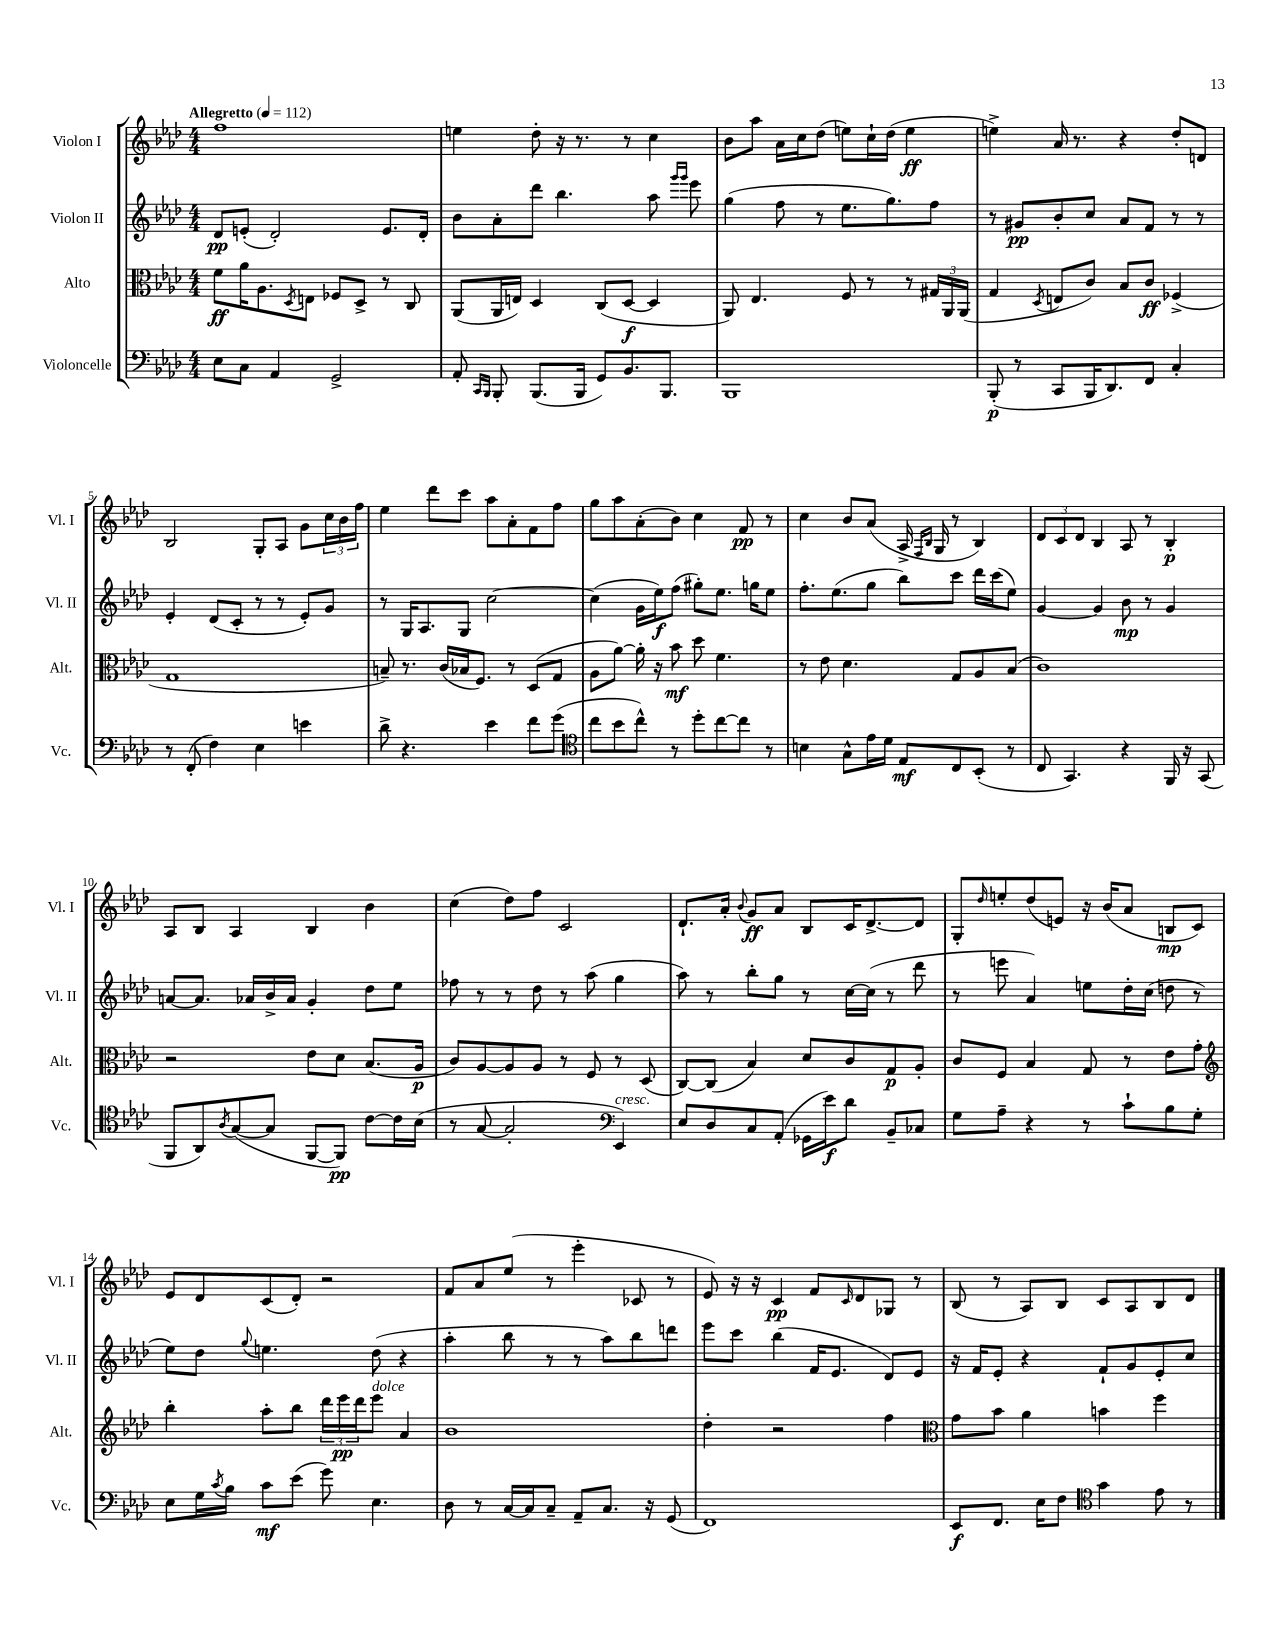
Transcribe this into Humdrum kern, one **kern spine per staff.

**kern	**dynam	**kern	**dynam	**kern	**dynam	**kern	**dynam
*part4	*part4	*part3	*part3	*part2	*part2	*part1	*part1
*staff4	*staff4	*staff3	*staff3	*staff2	*staff2	*staff1	*staff1
*I"Violoncelle	*	*I"Alto	*	*I"Violon II	*	*I"Violon I	*
*I'Vc.	*	*I'Alt.	*	*I'Vl. II	*	*I'Vl. I	*
*clefF4	*	*clefC3	*	*clefG2	*	*clefG2	*
*k[b-e-a-d-]	*	*k[b-e-a-d-]	*	*k[b-e-a-d-]	*	*k[b-e-a-d-]	*
*M4/4	*	*M4/4	*	*M4/4	*	*M4/4	*
*MM112	*	*MM112	*	*MM112	*	*MM112	*
=1	=1	=1	=1	=1	=1	=1	=1
!	!	!	!	!	!	!LO:TX:a:B:t=Allegretto	!
8E-\L	.	8f\L	ff	8d-/L	pp	1ff	.
8C\J	.	16a-\K	.	(8en'/J	.	.	.
.	.	8.A-\	.	.	.	.	.
4AA-/	.	.	.	2d-'/)	.	.	.
.	.	8qD-/	.	.	.	.	.
.	.	8En\J	.	.	.	.	.
2GG^/	.	8F-X/L	.	.	.	.	.
.	.	8D-^/J	.	.	.	.	.
.	.	8r	.	8.e/L	.	.	.
.	.	8C/	.	.	.	.	.
.	.	.	.	16d-'/Jk	.	.	.
=2	=2	=2	=2	=2	=2	=2	=2
8AA-'/	.	(8AA-/L	.	8b-\L	.	4een\	.
16qqCC/LL	.	.	.	.	.	.	.
16qqBBB-/JJ	.	.	.	.	.	.	.
8BBB-'/	.	16AA-/L	.	8a-'\	.	.	.
.	.	16En/JJ)	.	.	.	.	.
(8.BBB-/L	.	4D-/	.	8ddd-\J	.	8dd-'\	.
.	.	.	.	4.bb-\	.	16r	.
16BBB-/Jk	.	.	.	.	.	8.r	.
8GG/L)	.	(8C/L	.	.	.	.	.
8.BB-/	.	[8D-/J	f	.	.	8r	.
.	.	4D-/]	.	8aa-\	.	4cc\	.
8.BBB-/J	.	.	.	.	.	.	.
.	.	.	.	16qqggg/LL	.	.	.
.	.	.	.	16qqggg/JJ	.	.	.
.	.	.	.	8eee-\	.	.	.
=3	=3	=3	=3	=3	=3	=3	=3
1BBB-	.	8AA-/)	.	(4gg\	.	8b-\L	.
.	.	4.E-/	.	.	.	8aa-\J	.
.	.	.	.	8ff\	.	16a-\LL	.
.	.	.	.	.	.	16cc\J	.
.	.	.	.	8r	.	(8dd-\J	.
.	.	8F/	.	8.ee-\L	.	8een\L)	.
.	.	8r	.	.	.	16cc`\L	.
.	.	.	.	8.gg\)	.	(16dd-\JJ	.
.	.	8r	.	.	.	4ee\	ff
.	.	24G#X/LL	.	8ff\J	.	.	.
.	.	24AA-/	.	.	.	.	.
.	.	(24AA-/JJ	.	.	.	.	.
=4	=4	=4	=4	=4	=4	=4	=4
(8BBB-'/	p	4G/	.	8r	.	4een^\)	.
8r	.	.	.	8g#X/L	pp	.	.
.	.	8qD-/	.	.	.	.	.
8CC/L	.	8En/L	.	8b-'/	.	16a-/	.
.	.	.	.	.	.	8.r	.
16BBB-/K	.	8c/J)	.	8cc/J	.	.	.
8.DD-/)	.	.	.	.	.	.	.
.	.	8B-/L	.	8a-/L	.	4r	.
8FF/J	.	8c/J	ff	8f/J	.	.	.
4C'/	.	(4F-X^/	.	8r	.	8dd-'/L	.
.	.	.	.	8r	.	8dn/J	.
!!LO:LB:g=z
=5	=5	=5	=5	=5	=5	=5	=5
8r	.	1G	.	4e-'/	.	2B-/	.
(8FF'/	.	.	.	.	.	.	.
4F\)	.	.	.	(8d-/L	.	.	.
.	.	.	.	8c'/J	.	.	.
4E-\	.	.	.	8r	.	8G'/L	.
.	.	.	.	8r	.	8A-/J	.
4en\	.	.	.	8e-'/L)	.	8g\L	.
.	.	.	.	8g/J	.	24cc\L	.
.	.	.	.	.	.	24b-\	.
.	.	.	.	.	.	24ff\JJ	.
=6	=6	=6	=6	=6	=6	=6	=6
8d-^\	.	8Bn~/)	.	8r	.	4ee-\	.
4.r	.	8.r	.	16G/KL	.	.	.
.	.	.	.	8.A-/	.	.	.
.	.	.	.	.	.	8ddd-\L	.
.	.	(16c/LL	.	.	.	.	.
.	.	16B-X/J	.	8G/J	.	8ccc\J	.
.	.	8.F/J)	.	.	.	.	.
4e-\	.	.	.	[2cc\	.	8aa-\L	.
.	.	8r	.	.	.	8a-'\	.
8f\L	.	(8D-/L	.	.	.	8f\	.
(8g\J	.	8G/J	.	.	.	8ff\J	.
=7	=7	=7	=7	=7	=7	=7	=7
*clefC4	*	*	*	*	*	*	*
8cc\L	.	8A-\L	.	(4cc\]	.	8gg\L	.
8b-\	.	[8a-\J)	.	.	.	8aa-\	.
8cc^^\J)	.	16a-'\]	.	16g\LL	.	(8a-'\	.
.	.	16r	.	16ee-\J)	f	.	.
8r	.	8b-\	mf	(8ff\J	.	8b-\J)	.
8dd-'\L	.	8dd-\	.	8gg#X'\L)	.	4cc\	.
[8cc\	.	4.f\	.	8.ee-\J	.	.	.
8cc\J]	.	.	.	.	.	8f/	pp
.	.	.	.	16ggn\KL	.	.	.
8r	.	.	.	8ee-\J	.	8r	.
=8	=8	=8	=8	=8	=8	=8	=8
4Bn\	.	8r	.	8.ff'\L	.	4cc\	.
.	.	8e-\	.	.	.	.	.
.	.	.	.	(8.ee-\	.	.	.
8G^^\L	.	4.d-\	.	.	.	8b-/L	.
16e-\L	.	.	.	8gg\J	.	(8a-/J	.
16d-\JJ	.	.	.	.	.	.	.
8E-/L	mf	.	.	8bb-\L)	.	16A-^/	.
.	.	.	.	.	.	16qqF/LL	.
.	.	.	.	.	.	16qqB-/JJ	.
.	.	.	.	.	.	16G/	.
8C/	.	8G/L	.	8ccc\J	.	8r	.
(8BB-'/J	.	8A-/	.	16ddd-\LL	.	4B-/)	.
.	.	.	.	(16ccc\J	.	.	.
8r	.	(8B-/J	.	8ee-\J)	.	.	.
=9	=9	=9	=9	=9	=9	=9	=9
8C/	.	1c)	.	[4g/	.	12d-/L	.
.	.	.	.	.	.	12c/	.
4.GG/)	.	.	.	.	.	.	.
.	.	.	.	.	.	12d-/J	.
.	.	.	.	4g/]	.	4B-/	.
4r	.	.	.	8b-\	mp	8A-/	.
.	.	.	.	8r	.	8r	.
16FF/	.	.	.	4g/	.	4B-'/	p
16r	.	.	.	.	.	.	.
(8GG/	.	.	.	.	.	.	.
!!LO:LB:g=z
=10	=10	=10	=10	=10	=10	=10	=10
8FF/L	.	2r	.	[8an/L	.	8A-/L	.
8AA-/)	.	.	.	8.a/J]	.	8B-/J	.
8qA-/	.	.	.	.	.	.	.
([8G/	.	.	.	.	.	4A-/	.
.	.	.	.	16a-X/LL	.	.	.
8G/J]	.	.	.	16b-^/	.	.	.
.	.	.	.	16a-/JJ	.	.	.
[8FF/L	.	8e-\L	.	4g'/	.	4B-/	.
8FF/J])	pp	8d-\J	.	.	.	.	.
[8c\L	.	(8.B-/L	.	8dd-\L	.	4b-\	.
16c\L]	.	.	.	8ee-\J	.	.	.
(16B-\JJ	.	16A-/Jk	p	.	.	.	.
=11	=11	=11	=11	=11	=11	=11	=11
8r	.	8c/L)	.	8ff-X\	.	(4cc\	.
[8G/	.	[8A-/	.	8r	.	.	.
2G'/]	.	8A-/]	.	8r	.	8dd-\L)	.
.	.	8A-/J	.	8dd-\	.	8ff\J	.
.	.	8r	.	8r	.	2c/	.
.	.	8F/	.	(8aa-\	.	.	.
*clefF4	*	*	*	*	*	*	*
!LO:TX:a:i:t=cresc.	!	!	!	!	!	!	!
4EE-/)	.	8r	.	4gg\	.	.	.
.	.	(8D-/	.	.	.	.	.
=12	=12	=12	=12	=12	=12	=12	=12
8E-/L	.	[8C/L)	.	8aa-\)	.	8.d-`/L	.
8D-/	.	(8C/J]	.	8r	.	.	.
.	.	.	.	.	.	16a-'/Jk	.
.	.	.	.	.	.	8qqb-/	.
8C/	.	4B-/)	.	8bb-'\L	.	8g/L	ff
(8AA-'/J	.	.	.	8gg\J	.	8a-/J	.
16GG-X\LL	.	8d-/L	.	8r	.	8B-/L	.
16e-\J)	f	.	.	.	.	.	.
8d-\J	.	8c/	.	[16cc\LL	.	16c/K	.
.	.	.	.	(16cc\JJ]	.	[8.d-^/	.
8BB-~/L	.	8G/	p	8r	.	.	.
8C-X/J	.	8A-'/J	.	8ddd-\	.	8d-/J]	.
=13	=13	=13	=13	=13	=13	=13	=13
8G\L	.	8c/L	.	8r	.	8G'/L	.
.	.	.	.	.	.	16qqdd-/	.
8A-~\J	.	8F/J	.	8eeen\	.	8een'/	.
4r	.	4B-/	.	4a-/)	.	(8dd-/	.
.	.	.	.	.	.	8en/J)	.
8r	.	8G/	.	8een\L	.	16r	.
.	.	.	.	.	.	(16b-/KL	.
8c`\L	.	8r	.	16dd-'\L	.	8a-/J	.
.	.	.	.	(16cc\JJ	.	.	.
8B-\	.	8e-\L	.	8ddn\	.	8Bn/L	mp
8G'\J	.	8g'\J	.	8r	.	8c/J)	.
!!LO:LB:g=z
=14	=14	=14	=14	=14	=14	=14	=14
*	*	*clefG2	*	*	*	*	*
8E-\L	.	4bb-'\	.	8ee-\L)	.	8e-/L	.
16G\L	.	.	.	8dd-\J	.	8d-/	.
8qc/	.	.	.	.	.	.	.
16B-\JJ	.	.	.	.	.	.	.
.	.	.	.	8qqgg/	.	.	.
8c\L	mf	8aa-'\L	.	4.een\	.	(8c/	.
(8e-\J	.	8bb-\J	.	.	.	8d-'/J)	.
8g\)	.	24ddd-\LL	.	.	.	2r	.
.	.	24eee-\	pp	.	.	.	.
.	.	24ddd-\J	.	.	.	.	.
!	!	!LO:TX:a:i:t=dolce	!	!	!	!	!
4.E-\	.	8eee-\J	.	(8dd-\	.	.	.
.	.	4a-/	.	4r	.	.	.
=15	=15	=15	=15	=15	=15	=15	=15
8D-\	.	1b-	.	4aa-'\	.	8f/L	.
8r	.	.	.	.	.	8a-/	.
[16C/LL	.	.	.	8bb-\	.	(8ee-/J	.
16C/J]	.	.	.	.	.	.	.
8C~/J	.	.	.	8r	.	8r	.
8AA-~/L	.	.	.	8r	.	4eee-'\	.
8.C/J	.	.	.	8aa-\L)	.	.	.
.	.	.	.	8bb-\	.	8c-X/	.
16r	.	.	.	.	.	.	.
(8GG/	.	.	.	8dddn\J	.	8r	.
=16	=16	=16	=16	=16	=16	=16	=16
1FF)	.	4dd-'\	.	8eee-\L	.	8e-/)	.
.	.	.	.	8ccc\J	.	16r	.
.	.	.	.	.	.	16r	.
.	.	2r	.	(4bb-\	.	4c/	pp
.	.	.	.	16f/KL	.	8f/L	.
.	.	.	.	8.e-/J	.	.	.
.	.	.	.	.	.	16qqc/	.
.	.	.	.	.	.	8d-/	.
.	.	4ff\	.	8d-/L)	.	8G-X/J	.
.	.	.	.	8e-/J	.	8r	.
=17	=17	=17	=17	=17	=17	=17	=17
*	*	*clefC3	*	*	*	*	*
8EE-/L	f	8g\L	.	16r	.	(8B-/	.
.	.	.	.	16f/KL	.	.	.
8.FF/J	.	8b-\J	.	8e-'/J	.	8r	.
.	.	4a-\	.	4r	.	8A-/L)	.
16E-\KL	.	.	.	.	.	.	.
8F\J	.	.	.	.	.	8B-/J	.
*clefC4	*	*	*	*	*	*	*
4g\	.	4bn\	.	8f`/L	.	8c/L	.
.	.	.	.	8g/	.	8A-/	.
8e-\	.	4ff\	.	8e-'/	.	8B-/	.
8r	.	.	.	8cc/J	.	8d-/J	.
==	==	==	==	==	==	==	==
*-	*-	*-	*-	*-	*-	*-	*-
